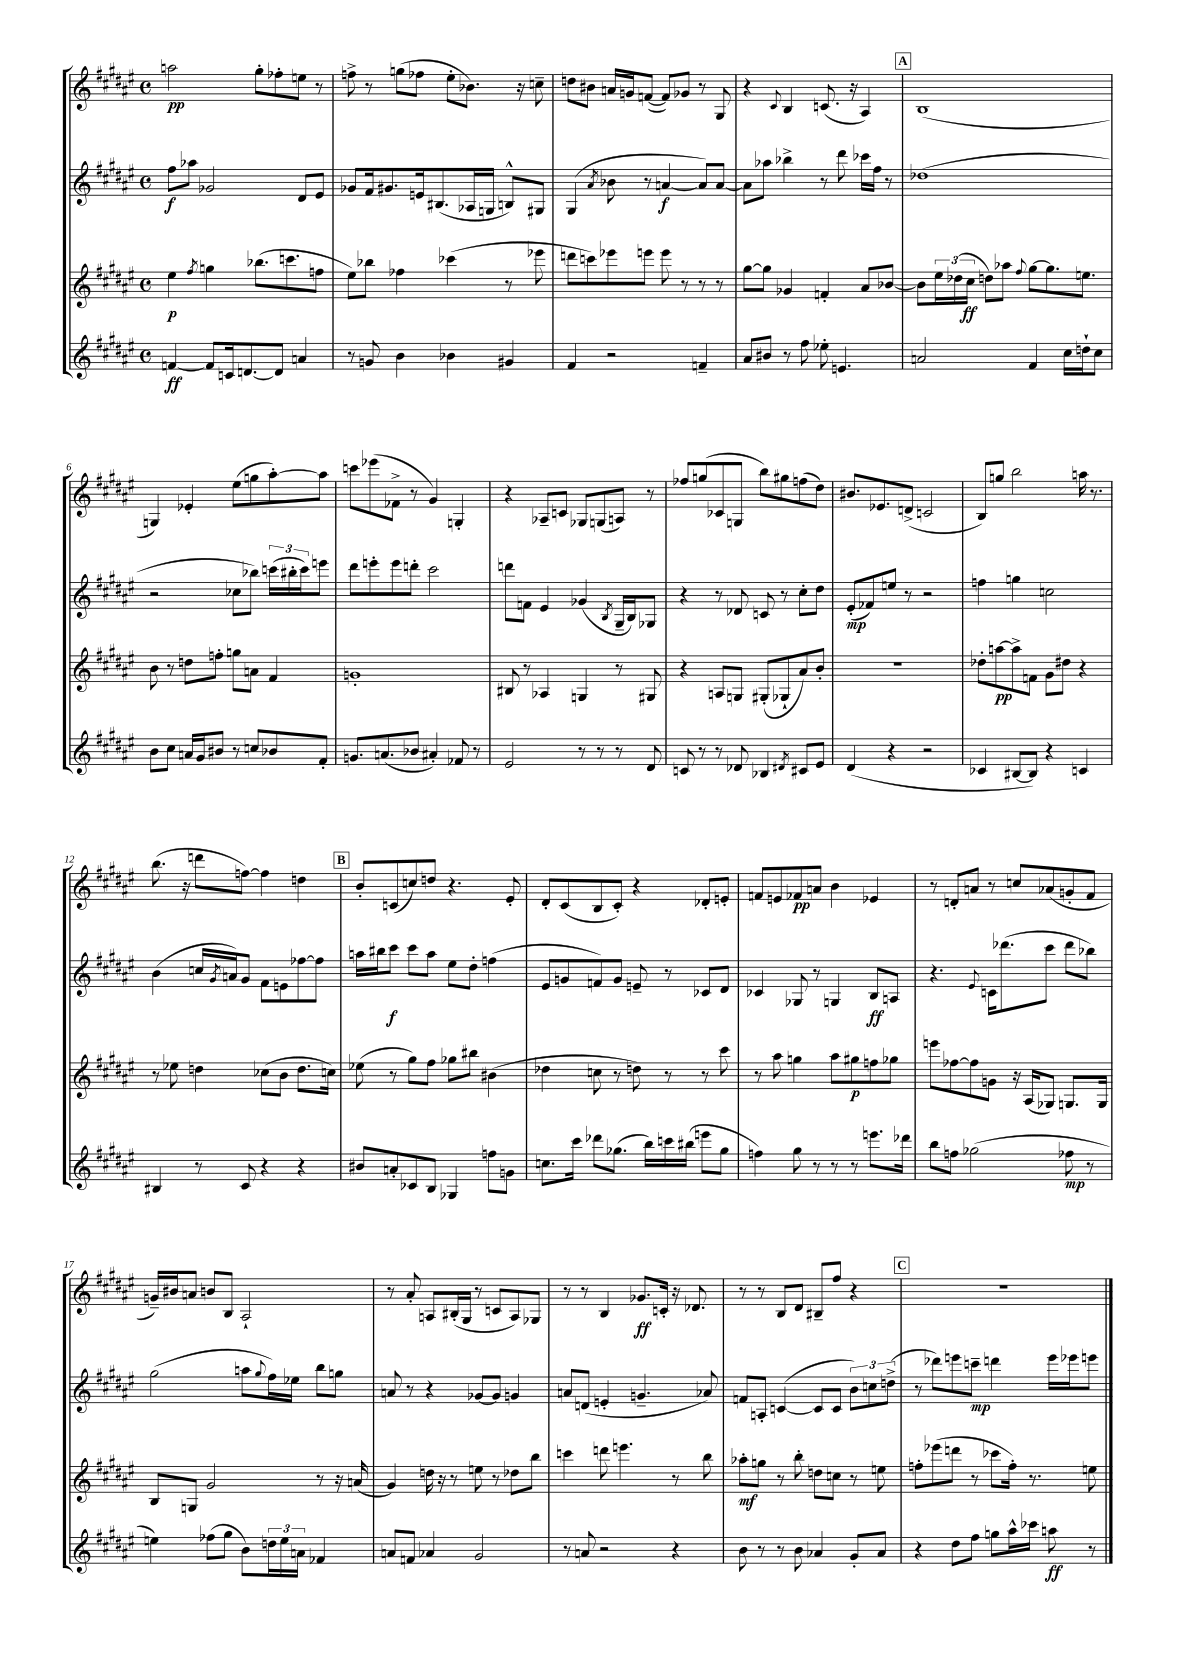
<<
\new StaffGroup <<
\new Staff = "s0" {
    \clef treble \key fis \major \defaultTimeSignature \time 4/4
    a''2\pp gis''8-. fes''8-. e''8 r8 |
    f''8-> r8 g''8( fes''8 eis''8-. bes'8.) r16 c''8-- |
    d''8 bis'8 a'16 g'16 f'8~( f'8) ges'8 r8 gis8 |
    r4 \appoggiatura { cis'8 } b4 c'8.( r16 ais4) |
    \mark \markup { \box "A" } b1( |
    g4) ees'4-. eis''8( g''8 ais''8~-.) ais''8 |
    c'''8 ees'''8( fes'8-> r8 gis'4) g4-. |
    r4 aes8-- c'8 ges8 g8( a8) r8 |
    fes''8 g''8( ces'8 g8 b''8) gis''8 f''8( dis''8) |
    bis'8. ees'8. d'8->( c'2 |
    b8) g''8 b''2 a''16 r8. |
    b''8.( r16 d'''8 f''8~) f''4 d''4 |
    \mark \markup { \box "B" } b'8-. c'8( c''8) d''8 r4. eis'8-. |
    dis'8-. cis'8( b8 cis'8-.) r4 des'8-. e'8-. |
    f'8 e'8 fes'8\pp a'8 b'4 ees'4 |
    r8 d'8-. a'8 r8 c''8 aes'8( g'8-. fis'8 |
    g'16--) bis'16 a'8 b'8 b8 ais2-! |
    r8 ais'8-. a8 bis16-.( gis16 r8 c'8 a8) ges8 |
    r8 r8 b4 ges'8.\ff c'16-. r16 des'8. |
    r8 r8 b8 dis'8 bis8-- fis''8 r4 |
    \mark \markup { \box "C" } r1 \bar "|." |
}
\new Staff = "s1" {
    \clef treble \key fis \major \defaultTimeSignature \time 4/4
    fis''8\f aes''8 ges'2 dis'8 eis'8 |
    ges'8 fis'16 gis'8. e'16 bis8.( aes16 g16 b8-^) gis8 |
    gis4( \acciaccatura { ais'8 } bes'8 r8 a'4~\f a'8) a'8~ |
    a'8 aes''8 bes''4-> r8 dis'''8 ces'''16 fis''16 r8 |
    \mark \markup { \box "A" } des''1( |
    r2 ces''8 bes''8) \tuplet 3/2 { c'''16( bis''16-. c'''16) } e'''8 |
    dis'''8 e'''8-. e'''8 d'''8-. cis'''2 |
    d'''8 f'8 eis'4 ges'4( \acciaccatura { b8 } gis16-- b16) ges8 |
    r4 r8 des'8 c'8 r8 cis''8-. dis''8 |
    eis'8-.\mp( fes'8) e''8 r8 r2 |
    f''4 g''4 c''2 |
    b'4( c''16 \acciaccatura { gis'8 } a'16) gis'8 fis'8 e'8 fes''8~ fes''8 |
    \mark \markup { \box "B" } a''16 bis''16 cis'''8\f cis'''8 a''8 eis''8 dis''8-. f''4( |
    eis'8 g'8 f'8) g'8 e'8-- r8 ces'8 dis'8 |
    ces'4 ges8 r8 g4 b8\ff a8 |
    r4. \appoggiatura { eis'8 } c'16 des'''8.( cis'''8 des'''8 bes''8) |
    gis''2( a''8 \appoggiatura { gis''8 } fis''16) ees''16 b''8 g''8 |
    a'8 r8 r4 ges'8~ ges'8 g'4 |
    a'8 d'8( e'4-. g'4.-- aes'8) |
    f'8 a8-. c'4~( c'8 c'8 \tuplet 3/2 { b'8) c''8 d''8->( } |
    \mark \markup { \box "C" } r8 des'''8) e'''8 c'''8--\mp d'''4 e'''16 ees'''16 e'''8 \bar "|." |
}
\new Staff = "s2" {
    \clef treble \key fis \major \defaultTimeSignature \time 4/4
    eis''4\p \acciaccatura { fis''8 } g''4 bes''8.( c'''8. f''8 |
    eis''8) bes''8 fes''4 ces'''4( r8 ees'''8 |
    d'''8 c'''8) ees'''8 e'''8 e'''8 r8 r8 r8 |
    gis''8~ gis''8 ges'4 f'4-. ais'8 bes'8~ |
    \mark \markup { \box "A" } bes'8 \tuplet 3/2 { eis''16 des''16( cis''16\ff } d''8) aes''8 \appoggiatura { fis''8 } gis''8~ gis''8. e''8. |
    b'8 r8 d''8 f''8-. g''8 a'8 fis'4 |
    g'1-. |
    bis8 r8 aes4 g4 r8 gis8 |
    r4 a8 g8 gis8-.( ges8-! ais'8) b'8-. |
    R1 |
    des''8-. a''8~\pp a''8-> f'8 gis'8 dis''8 r4 |
    r8 ees''8 d''4 ces''8( b'8 d''8. c''16) |
    \mark \markup { \box "B" } ees''8( r8 gis''8) fis''8 ges''8 bis''8 bis'4( |
    des''4 c''8 r8 d''8) r8 r8 cis'''8 |
    r8 ais''8 g''4 ais''8 gis''8\p f''8 ges''8 |
    e'''8 fes''8~ fes''8 g'8 r16 ais16( ges8) g8. g16 |
    b8 g8 gis'2 r8 r16 a'16( |
    gis'4) d''16 r16 r8 e''8 r8 des''8 b''8 |
    c'''4 d'''8 e'''4. r8 b''8 |
    aes''8-.\mf g''8 r8 b''8-. d''8 c''8 r8 e''8 |
    \mark \markup { \box "C" } f''8-. ees'''8( d'''8 r8 ces'''8 f''16-.) r8. e''8 \bar "|." |
}
\new Staff = "s3" {
    \clef treble \key fis \major \defaultTimeSignature \time 4/4
    f'4~\ff f'8 c'16 d'8.~ d'8 a'4 |
    r8 g'8 b'4 bes'4 gis'4 |
    fis'4 r2 f'4-- |
    ais'8 bis'8 r8 fis''8 ees''8-. e'4. |
    \mark \markup { \box "A" } a'2 fis'4 cis''16 d''16-! cis''8 |
    b'8 cis''8 a'16 gis'16 bis'8 r8 c''8 bes'8 fis'8-. |
    g'8. a'8.( bes'8 ais'4-.) fes'8 r8 |
    eis'2 r8 r8 r8 dis'8 |
    c'8 r8 r8 des'8 bes4 \acciaccatura { dis'8 } cis'8 eis'8 |
    dis'4( r4 r2 |
    ces'4 bis8~ bis8) r4 c'4 |
    bis4 r8 cis'8 r4 r4 |
    \mark \markup { \box "B" } bis'8 a'8-. ces'8 b8 ges4 f''8 g'8 |
    c''8. cis'''16 des'''8 ges''8.( b''16) c'''16 bis''16( e'''8 ges''8 |
    f''4) gis''8 r8 r8 r8 e'''8. des'''16 |
    b''8 f''8 ges''2( fes''8\mp r8 |
    e''4) fes''8( gis''8 b'8) \tuplet 3/2 { d''16 e''16 a'16 } fes'4 |
    a'8 f'8 aes'4 gis'2 |
    r8 a'8 r2 r4 |
    b'8 r8 r8 b'8 aes'4 gis'8-. aes'8 |
    \mark \markup { \box "C" } r4 dis''8 fis''8 g''8 ais''16-^ ces'''16 a''8\ff r8 \bar "|." |
}
>>
>>
